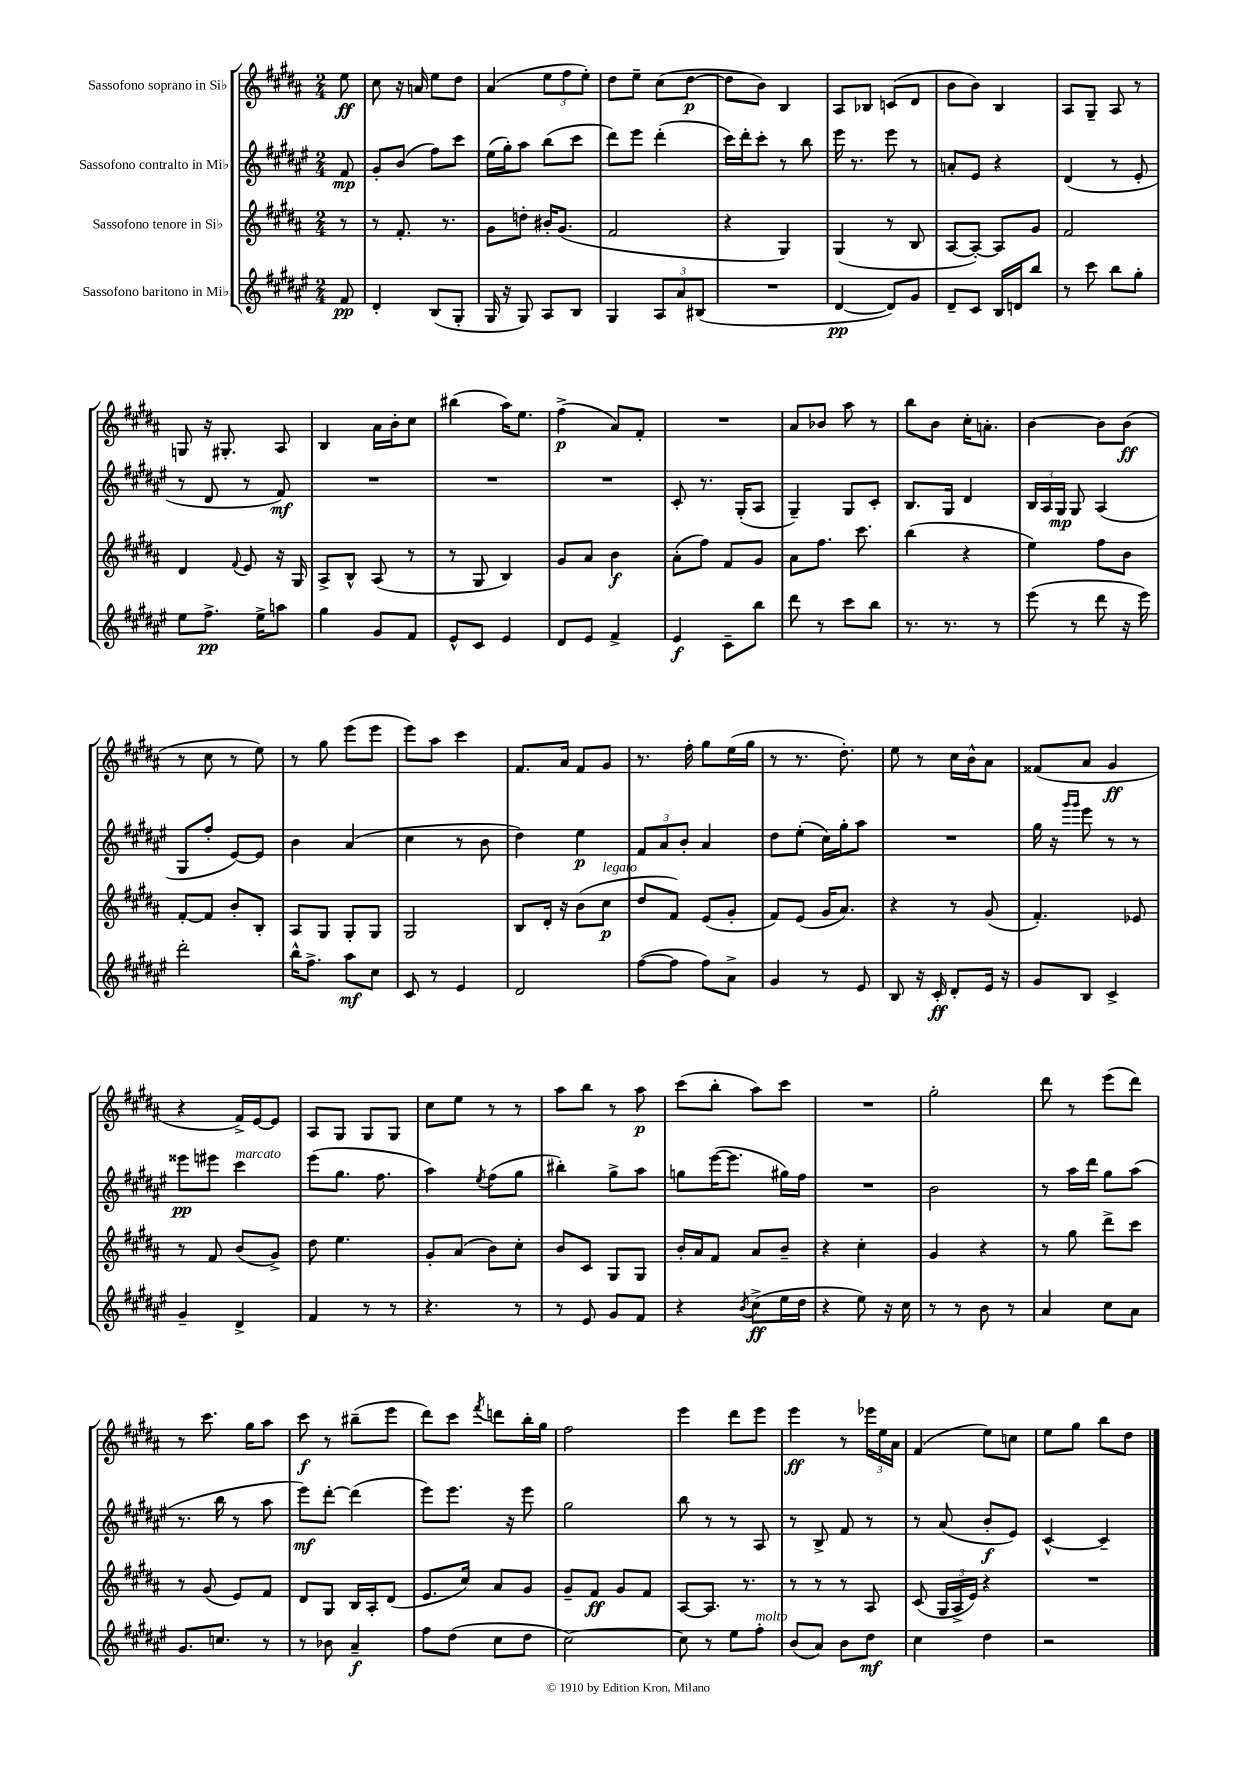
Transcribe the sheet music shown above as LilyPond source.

<<
\new StaffGroup <<
\new Staff = "s0" \with { instrumentName = "Sassofono soprano in Sib" } {
    \clef treble \key b \major \numericTimeSignature \time 2/4 \partial 8
    \autoBeamOff e''8\ff |
    cis''8 r16 a'16 e''8[ dis''8] |
    ais'4( \tuplet 3/2 { e''8[ fis''8 e''8]-.) } |
    dis''8[ e''8]-- cis''8[( dis''8]~\p |
    dis''8[ b'8]) b4 |
    ais8[ bes8] c'8[( dis'8] |
    b'8[ b'8]) b4 |
    ais8[ gis8]-- ais8 r8 |
    g8 r16 gis8.-. ais8 |
    b4 ais'16[ b'16-. cis''8] |
    bis''4( ais''16[) e''8.] |
    fis''4->\p( ais'8[) fis'8]-. |
    R2 |
    ais'8[ bes'8] ais''8 r8 |
    b''8[ b'8] cis''16[-. a'8.]-. |
    b'4~ b'8[ b'8]\ff( |
    r8 cis''8 r8 e''8) |
    r8 gis''8 e'''8[( e'''8] |
    e'''8[) ais''8] cis'''4 |
    fis'8.[ ais'16] fis'8[ gis'8] |
    r8. fis''16-. gis''8[ e''16( gis''16] |
    r8 r8. dis''8.-.) |
    e''8 r8 cis''16[ b'16-^ ais'8] |
    fisis'8[( ais'8] gis'4\ff |
    r4 fis'16[->) e'16~ e'8] |
    ais8[ gis8] gis8[ gis8] |
    cis''8[ e''8] r8 r8 |
    ais''8[ b''8] r8 ais''8\p |
    cis'''8[( b''8]-. ais''8[) cis'''8] |
    R2 |
    gis''2-. |
    dis'''8 r8 e'''8[( dis'''8]) |
    r8 cis'''8. gis''16[ ais''8] |
    cis'''8\f r8 bis''8[--( e'''8] |
    dis'''8[) cis'''8] \acciaccatura { fis'''8 } d'''8[ b''16-. gis''16] |
    fis''2 |
    e'''4 dis'''8[ e'''8] |
    e'''4\ff r8 \tuplet 3/2 { ees'''16[ e''16 ais'16] } |
    fis'4( e''8[) c''8] |
    e''8[ gis''8] b''8[ dis''8] \bar "|." |
}
\new Staff = "s1" \with { instrumentName = "Sassofono contralto in Mib" } {
    \clef treble \key fis \major \numericTimeSignature \time 2/4 \partial 8
    \autoBeamOff fis'8\mp |
    gis'8[-. b'8]( fis''8[) cis'''8] |
    eis''16[( gis''16-.) ais''8] b''8[( cis'''8] |
    dis'''8[) eis'''8] dis'''4-.( |
    cis'''16[) dis'''16-. cis'''8]-. r8 b''8 |
    eis'''16 r8. eis'''8 r8 |
    a'8[-. eis'8] r4 |
    dis'4( r8 eis'8-. |
    r8 dis'8 r8 fis'8\mf) |
    R2 |
    R2 |
    R2 |
    cis'8-. r8. gis16[-.( ais8] |
    gis4--) gis8[ cis'8]-. |
    b8.[ gis16] dis'4 |
    \tuplet 3/2 { b16[ ais16 gis16]\mp } gis8 ais4( |
    gis8[ fis''8]-. eis'8[~) eis'8] |
    b'4 ais'4( |
    cis''4 r8 b'8 |
    dis''4) eis''4\p |
    \tuplet 3/2 { fis'8[ ais'8 b'8]-. } ais'4 |
    dis''8[ eis''8]-.( cis''16[) gis''16-. ais''8] |
    R2 |
    gis''16 r16 \grace { gis'''16[ gis'''16] } eis'''8 r8 r8 |
    eisis'''8[\pp eis'''8] cis'''4^\markup { \italic "marcato" } |
    eis'''8[( gis''8.] fis''8. |
    ais''4) \acciaccatura { eis''8 } fis''8[( gis''8] |
    bis''4-.) gis''8[-> ais''8] |
    g''8[ eis'''16~( eis'''8.] gis''16[) fis''16] |
    R2 |
    b'2 |
    r8 ais''16[ dis'''16] gis''8[ ais''8]( |
    r8. b''16 r8 ais''8 |
    eis'''8[\mf) dis'''8]~-. dis'''4( |
    eis'''8[) eis'''8.] r16 eis'''8 |
    gis''2 |
    b''8 r8 r8 ais8 |
    r8 b8-> fis'8 r8 |
    r8 ais'8( b'8[-.\f eis'8]) |
    cis'4~-^ cis'4-- \bar "|." |
}
\new Staff = "s2" \with { instrumentName = "Sassofono tenore in Sib" } {
    \clef treble \key b \major \numericTimeSignature \time 2/4 \partial 8
    \autoBeamOff r8 |
    r8 fis'8.-. r8. |
    gis'8[ d''8]-. bis'16[-. gis'8.]( |
    fis'2 |
    r4 gis4) |
    gis4( r8 b8 |
    ais8[~ ais8]~-.) ais8[ gis'8] |
    fis'2 |
    dis'4 \appoggiatura { fis'8 } e'8 r16 gis16 |
    ais8[-> b8]-^ ais8( r8 |
    r8 gis8 b4) |
    gis'8[ ais'8] b'4\f |
    ais'8[-.( fis''8]) fis'8[ gis'8] |
    ais'8[ fis''8.] cis'''8. |
    b''4( r4 |
    e''4) fis''8[ b'8] |
    fis'8[~-. fis'8] b'8[-. b8]-. |
    ais8[ gis8] gis8[-. gis8] |
    gis2 |
    b8[ dis'16]-. r16 b'8[( cis''8]\p^\markup { \italic "legato" } |
    dis''8[ fis'8]) e'8[( gis'8]-. |
    fis'8[) e'8]( gis'16[ ais'8.]) |
    r4 r8 gis'8( |
    fis'4.-.) ees'8 |
    r8 fis'8 b'8[( gis'8]->) |
    dis''8 e''4. |
    gis'8[-. ais'8]( b'8[) cis''8]-. |
    b'8[ cis'8] gis8[ gis8] |
    b'16[-. ais'16 fis'8] ais'8[ b'8]-- |
    r4 cis''4-. |
    gis'4 r4 |
    r8 gis''8 dis'''8[-> cis'''8] |
    r8 gis'8( e'8[) fis'8] |
    dis'8[ gis8] b16[ ais16-. dis'8]( |
    e'8.[ cis''16]) ais'8[ gis'8] |
    gis'8[-- fis'8]\ff gis'8[ fis'8] |
    ais8[~ ais8.] r8. |
    r8 r8 r8 ais8 |
    cis'8( \tuplet 3/2 { gis16[ ais16-> e'16]) } r4 |
    R2 \bar "|." |
}
\new Staff = "s3" \with { instrumentName = "Sassofono baritono in Mib" } {
    \clef treble \key fis \major \numericTimeSignature \time 2/4 \partial 8
    \autoBeamOff fis'8\pp |
    dis'4-. b8[( gis8]-. |
    gis16 r16 gis8) ais8[ b8] |
    gis4 \tuplet 3/2 { ais8[ ais'8 bis8]( } |
    R2 |
    dis'4~\pp dis'8[) gis'8] |
    dis'8[-- cis'8] b16[ d'16 b''8] |
    r8 cis'''8 b''8[ gis''8]-. |
    eis''8[ fis''8.]->\pp eis''16[-> a''8] |
    gis''4 gis'8[ fis'8] |
    eis'8[-^ cis'8] eis'4 |
    dis'8[ eis'8] fis'4-> |
    eis'4\f cis'8[-- b''8] |
    dis'''8 r8 cis'''8[ b''8] |
    r8. r8. r8 |
    eis'''8( r8 dis'''8 r16 eis'''16) |
    dis'''2-. |
    b''16[-^ fis''8.]-> ais''8[\mf cis''8] |
    cis'8 r8 eis'4 |
    dis'2 |
    fis''8[~( fis''8] fis''8[) ais'8]-> |
    gis'4 r8 eis'8 |
    b8 r16 cis'16-.\ff dis'8[-. eis'16] r16 |
    gis'8[ b8] cis'4-> |
    gis'4-- dis'4-> |
    fis'4 r8 r8 |
    r4. r8 |
    r8 eis'8 gis'8[ fis'8] |
    r4 \acciaccatura { b'8 } cis''8[->\ff( eis''16 dis''16] |
    r4 eis''8) r16 cis''16 |
    r8 r8 b'8 r8 |
    ais'4 cis''8[ ais'8] |
    gis'8.[ c''8.] r8 |
    r8 bes'8 ais'4--\f |
    fis''8[ dis''8]( cis''8[ dis''8] |
    cis''2~) |
    cis''8 r8 eis''8[ fis''8]-.^\markup { \italic "molto" } |
    b'8[( ais'8]) b'8[ dis''8]\mf |
    cis''4 dis''4 |
    r2 \bar "|." |
}
>>
>>
\layout { \context { \Score \remove "Bar_number_engraver" } }
